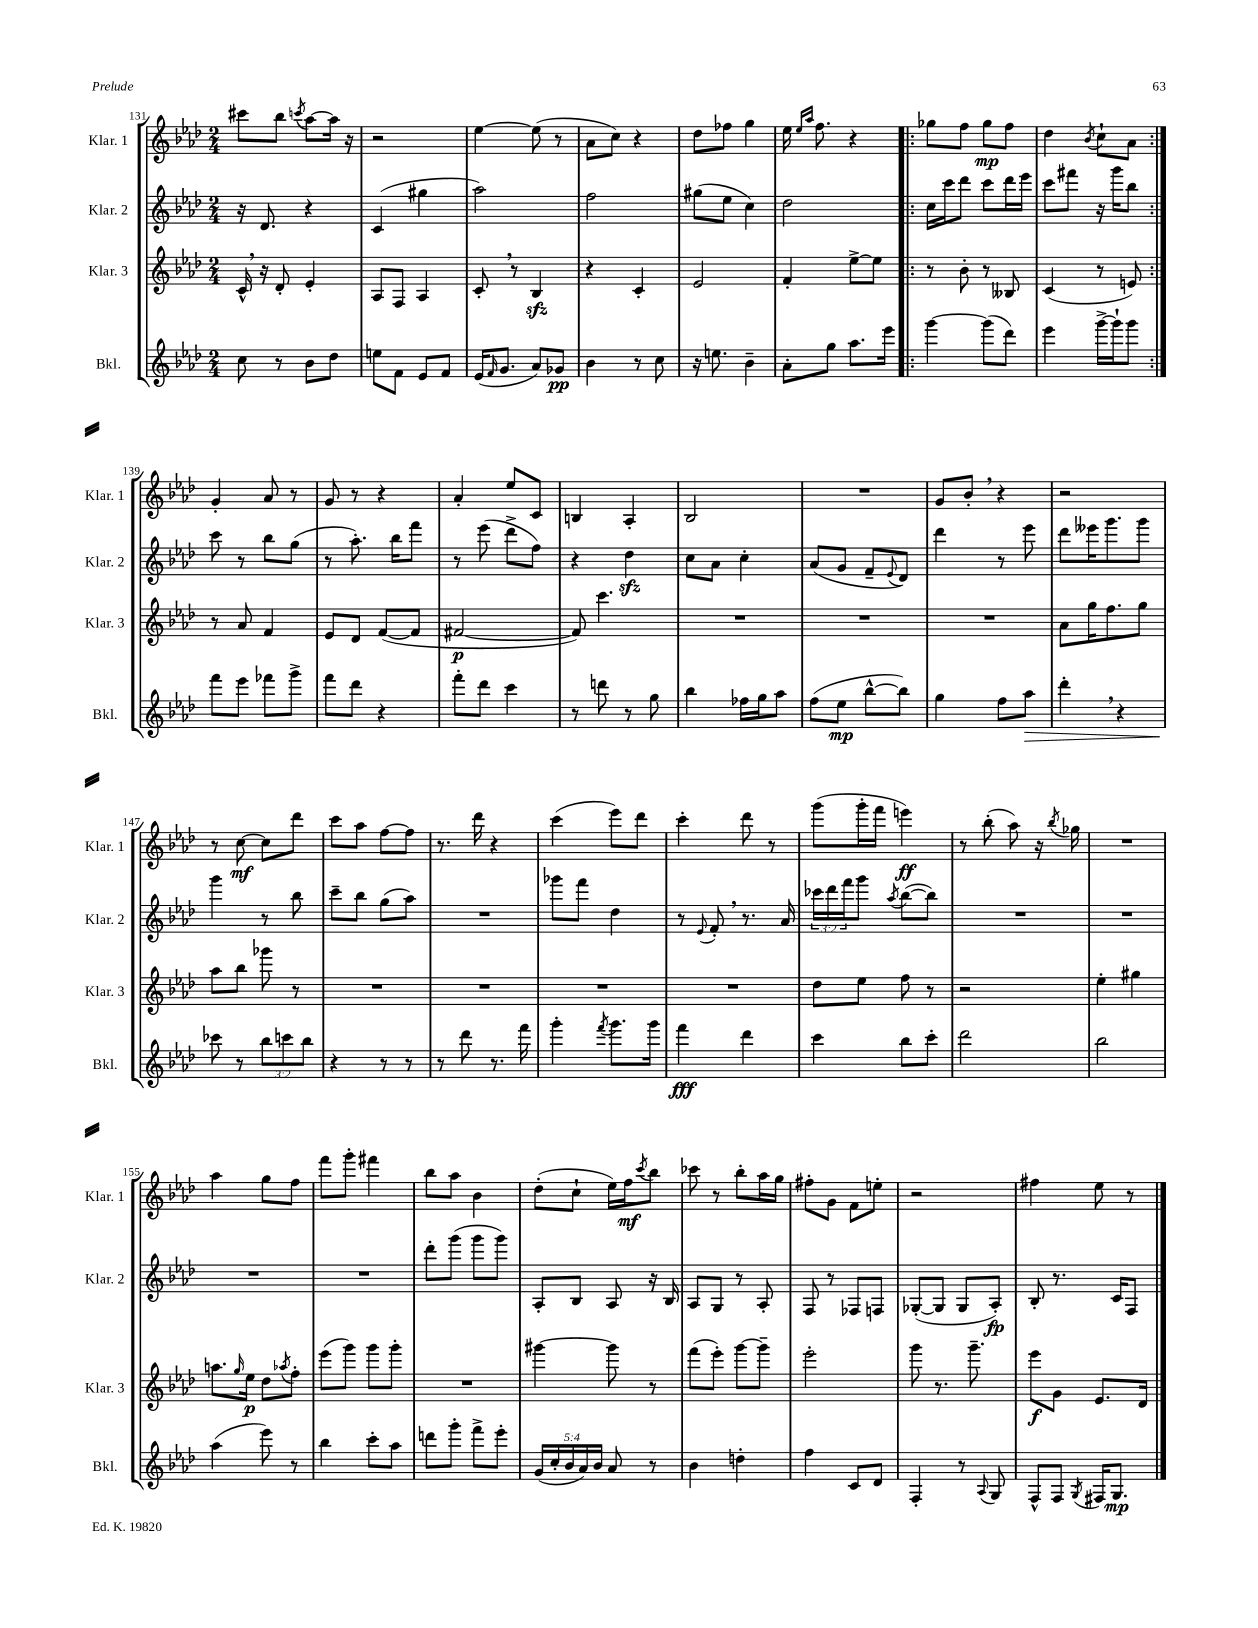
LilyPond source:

<<
\new StaffGroup <<
\new Staff = "s0" \with { instrumentName = "Klar. 1" shortInstrumentName = "Klar. 1" } {
    \clef treble \key aes \major \numericTimeSignature \time 2/4
    cis'''8 bes''8 \acciaccatura { c'''8 } aes''8~ aes''16 r16 |
    r2 |
    ees''4~ ees''8( r8 |
    aes'8 c''8) r4 |
    des''8 fes''8 g''4 |
    ees''16 \grace { ees''16 aes''16 } f''8. r4 |
    \repeat volta 2 { ges''8 f''8 ges''8\mp f''8 |
    des''4 \acciaccatura { bes'8 } c''8-! aes'8 | }
    g'4-. aes'8 r8 |
    g'8 r8 r4 |
    aes'4-. ees''8 c'8 |
    b4 aes4-. |
    bes2 |
    R2 |
    g'8 bes'8-. \breathe r4 |
    r2 |
    r8 c''8~\mf c''8 des'''8 |
    c'''8 aes''8 f''8~ f''8 |
    r8. des'''16 r4 |
    c'''4( ees'''8) des'''8 |
    c'''4-. des'''8 r8 |
    g'''8( g'''16-. f'''16 e'''4\ff) |
    r8 bes''8-.( aes''8) r16 \acciaccatura { bes''8 } ges''16 |
    R2 |
    aes''4 g''8 f''8 |
    f'''8 g'''8-. fis'''4 |
    bes''8 aes''8 bes'4 |
    des''8-.( c''8-! ees''16) f''16\mf \acciaccatura { c'''8 } bes''8 |
    ces'''8 r8 bes''8-. aes''16 g''16 |
    fis''8-. g'8 f'8 e''8-. |
    r2 |
    fis''4 ees''8 r8 \bar "|." |
}
\new Staff = "s1" \with { instrumentName = "Klar. 2" shortInstrumentName = "Klar. 2" } {
    \clef treble \key aes \major \numericTimeSignature \time 2/4 \override Staff.TupletNumber.text = #tuplet-number::calc-fraction-text
    r16 des'8. r4 |
    c'4( gis''4 |
    aes''2) |
    f''2 |
    gis''8( ees''8 c''4) |
    des''2 |
    \repeat volta 2 { c''16 c'''16 des'''8 c'''8 des'''16 ees'''16 |
    c'''8 fis'''8 r16 g'''16 bes''8 | }
    c'''8 r8 bes''8 g''8( |
    r8 aes''8.-.) bes''16 f'''8 |
    r8 ees'''8( des'''8-> f''8) |
    r4 des''4\sfz |
    c''8 aes'8 c''4-. |
    aes'8( g'8 f'8-- \appoggiatura { ees'8 } des'8) |
    des'''4 r8 ees'''8 |
    des'''8 eeses'''16 g'''8. g'''8 |
    g'''4 r8 bes''8 |
    c'''8-- bes''8 g''8( aes''8) |
    R2 |
    ges'''8 f'''8 des''4 |
    r8 \appoggiatura { ees'8 } f'8-. \breathe r8. aes'16 |
    \tuplet 3/2 { ces'''16 des'''16 f'''16 } g'''8 \acciaccatura { aes''8 } bes''8~( bes''8) |
    R2 |
    R2 |
    R2 |
    R2 |
    des'''8-. g'''8( g'''8 g'''8) |
    aes8-. bes8 aes8 r16 bes16 |
    aes8 g8 r8 aes8-. |
    f8 r8 fes8 f8 |
    ges8~-.( ges8 ges8 aes8-.\fp) |
    bes8-. r8. c'16 f8 \bar "|." |
}
\new Staff = "s2" \with { instrumentName = "Klar. 3" shortInstrumentName = "Klar. 3" } {
    \clef treble \key aes \major \numericTimeSignature \time 2/4
    c'16-^ \breathe r16 des'8-. ees'4-. |
    aes8 f8 aes4 |
    c'8-. \breathe r8 bes4\sfz |
    r4 c'4-. |
    ees'2 |
    f'4-. ees''8~-> ees''8 |
    \repeat volta 2 { r8 bes'8-. r8 beses8 |
    c'4( r8 e'8) | }
    r8 aes'8 f'4 |
    ees'8 des'8 f'8~( f'8 |
    fis'2~\p |
    fis'8) c'''4. |
    R2 |
    R2 |
    R2 |
    aes'8 g''16 f''8. g''8 |
    aes''8 bes''8 ges'''8 r8 |
    R2 |
    R2 |
    R2 |
    R2 |
    des''8 ees''8 f''8 r8 |
    r2 |
    ees''4-. gis''4 |
    a''8. \grace { g''16 } ees''16\p des''8 \acciaccatura { aes''8 } f''8-. |
    ees'''8( g'''8) g'''8 g'''8-. |
    R2 |
    gis'''4~ gis'''8 r8 |
    f'''8( ees'''8-.) g'''8~ g'''8-- |
    ees'''2-. |
    g'''8 r8. g'''8.-- |
    ees'''8\f g'8 ees'8. des'16 \bar "|." |
}
\new Staff = "s3" \with { instrumentName = "Bkl." shortInstrumentName = "Bkl." } {
    \clef treble \key aes \major \numericTimeSignature \time 2/4 \override Staff.TupletNumber.text = #tuplet-number::calc-fraction-text
    c''8 r8 bes'8 des''8 |
    e''8 f'8 ees'8 f'8 |
    ees'16( \grace { f'16 } g'8. aes'8) ges'8\pp |
    bes'4 r8 c''8 |
    r16 e''8. bes'4-- |
    aes'8-. g''8 aes''8. ees'''16 |
    \repeat volta 2 { g'''4~ g'''8( des'''8) |
    ees'''4 g'''16~-> g'''16-! g'''8 | }
    f'''8 ees'''8 fes'''8 g'''8-> |
    f'''8 des'''8 r4 |
    f'''8-. des'''8 c'''4 |
    r8 d'''8 r8 g''8 |
    bes''4 fes''16 g''16 aes''8 |
    f''8( ees''8\mp bes''8~-^ bes''8) |
    g''4 f''8 aes''8\> |
    des'''4-. \breathe r4 |
    ces'''8\! r8 \tuplet 3/2 { bes''8 c'''8 bes''8 } |
    r4 r8 r8 |
    r8 des'''8 r8. f'''16 |
    g'''4-. \acciaccatura { f'''8 } g'''8. g'''16 |
    f'''4\fff des'''4 |
    c'''4 bes''8 c'''8-. |
    des'''2 |
    bes''2 |
    aes''4( ees'''8) r8 |
    bes''4 c'''8-. aes''8 |
    d'''8 g'''8-. f'''8-> ees'''8-. |
    \tuplet 5/4 { g'16( c''16-. bes'16 aes'16) bes'16 } aes'8 r8 |
    bes'4 d''4-. |
    f''4 c'8 des'8 |
    f4-. r8 \appoggiatura { aes8 } g8 |
    f8-^ f8 \acciaccatura { g8 } fis16 g8.\mp \bar "|." |
}
>>
>>
\layout { \context { \Score currentBarNumber = #131 } }
